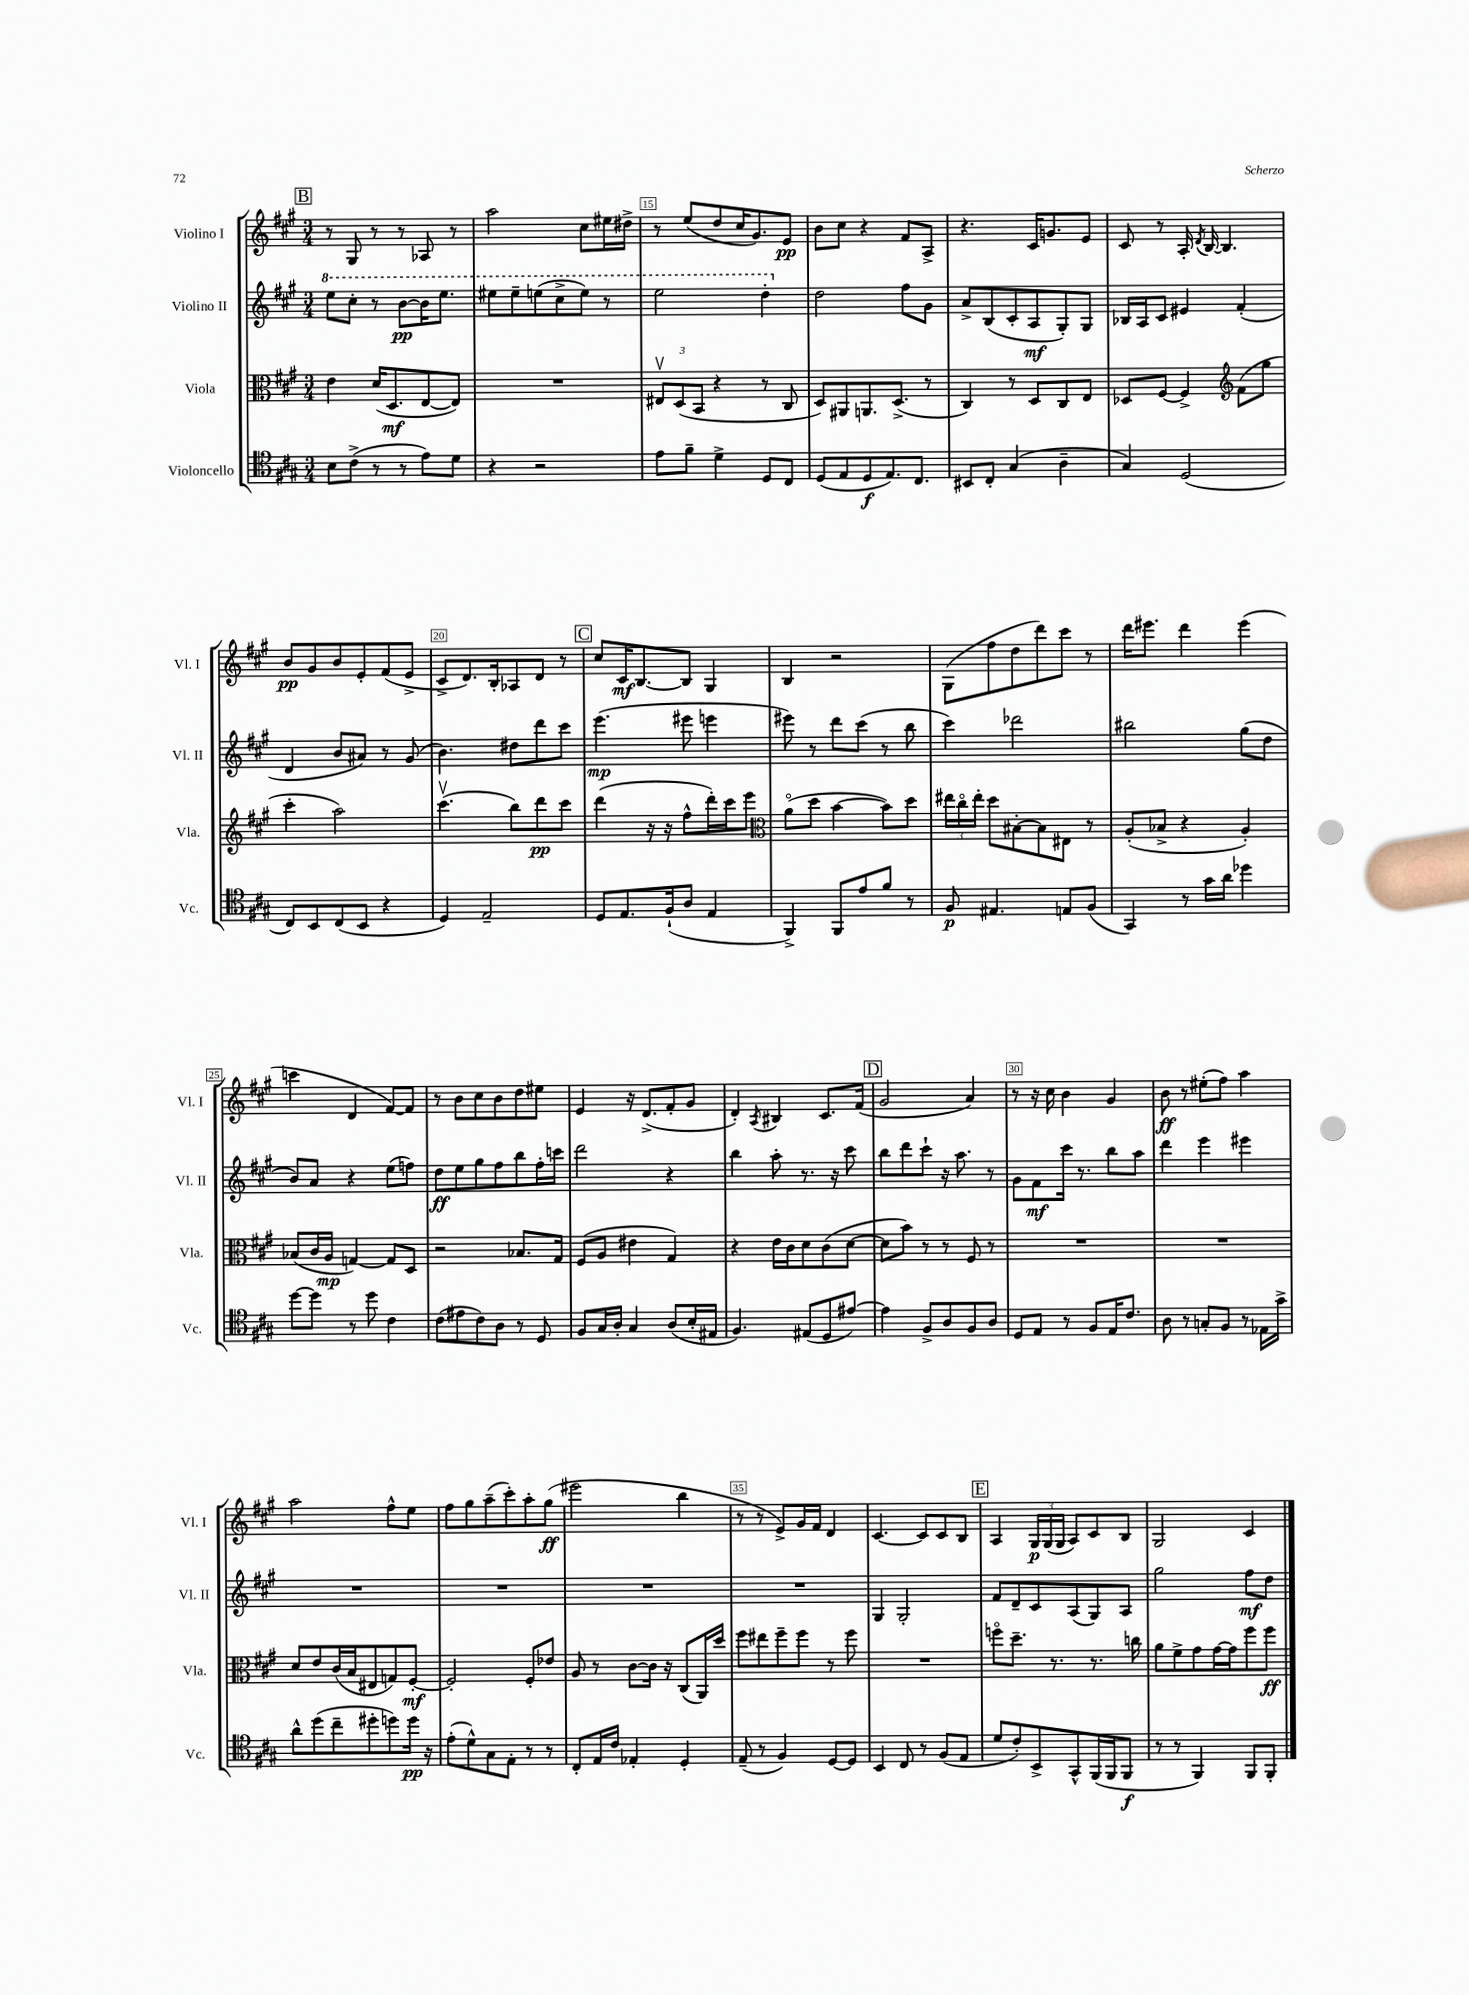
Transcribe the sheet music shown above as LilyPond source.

<<
\new StaffGroup <<
\new Staff = "s0" \with { instrumentName = "Violino I" shortInstrumentName = "Vl. I" } {
    \clef treble \key a \major \numericTimeSignature \time 3/4
    \autoBeamOff \mark \markup { \box "B" } r8 gis8 r8 r8 aes8 r8 |
    a''2 cis''8[ eis''16 dis''16]-> |
    r8 e''8[( d''8 cis''16 gis'8.) e'8]\pp |
    b'8[ cis''8] r4 fis'8[ a8]-> |
    r4. cis'16[ g'8. e'8] |
    cis'8 r8 a16-. \acciaccatura { d'8 } b16~ b4. |
    b'8[\pp gis'8 b'8 e'8-. fis'8( e'8]-> |
    cis'8[-> d'8.) b16-. aes8 d'8] r8 |
    \mark \markup { \box "C" } cis''8[ cis'16\mf b8.~ b8] gis4 |
    b4 r2 |
    gis8[( fis''8 d''8 d'''8) cis'''8] r8 |
    d'''16[ eis'''8.] d'''4 eis'''4( |
    c'''4 d'4 fis'8[~) fis'8] |
    r8 b'8[ cis''8 b'8 d''8 eis''8] |
    e'4 r16 d'8.[->( fis'8-. gis'8] |
    d'4-.) \acciaccatura { a8 } bis4 cis'8.[ fis'16]( |
    \mark \markup { \box "D" } gis'2 a'4) |
    r8 r16 cis''16 b'4 gis'4 |
    b'8\ff r8 eis''8[-.( fis''8]) a''4 |
    a''2 fis''8[-^ e''8] |
    fis''8[ gis''8 a''8--( cis'''8-.) a''8-. gis''8]\ff( |
    eis'''2 b''4 |
    r8 r8 e'8[->) gis'16 fis'16] d'4 |
    cis'4.~ cis'8[ cis'8 b8] |
    \mark \markup { \box "E" } a4 \tuplet 3/2 { gis16[\p gis16( gis16] } a8[) cis'8 b8] |
    gis2 cis'4 \bar "|." |
}
\new Staff = "s1" \with { instrumentName = "Violino II" shortInstrumentName = "Vl. II" } {
    \clef treble \key a \major \numericTimeSignature \time 3/4
    \autoBeamOff \mark \markup { \box "B" } \ottava #1 e'''8[ cis'''8]-. r8 b''8[~\pp b''16 e'''8.] |
    eis'''8[ eis'''8-- e'''8( cis'''8-> e'''8]) r8 |
    e'''2 d'''4-. \ottava #0 |
    d''2 fis''8[ gis'8] |
    a'8[-> b8( cis'8-. a8\mf gis8-.) gis8] |
    bes16[ a16 cis'8] eis'4 fis'4-.( |
    d'4 b'8[ ais'8]) r8 gis'8( |
    b'4.) dis''8[ d'''8 cis'''8] |
    \mark \markup { \box "C" } e'''4.\mp( eis'''8 e'''4 |
    eis'''8) r8 d'''8[ cis'''8]( r8 b''8 |
    cis'''4) des'''2 |
    bis''2 gis''8[( d''8] |
    b'8[) a'8] r4 e''8[( f''8]) |
    d''8[\ff e''8 gis''8 fis''8 b''8 fis''16-. c'''16] |
    d'''2 r4 |
    b''4 a''8-. r8. r16 cis'''8 |
    \mark \markup { \box "D" } b''8[ d'''8 cis'''8]-! r16 a''8. r8 |
    gis'8[ fis'8\mf cis'''16] r8. b''8[ a''8] |
    d'''4 e'''4 eis'''4 |
    R2. |
    R2. |
    R2. |
    R2. |
    gis4 gis2-. |
    \mark \markup { \box "E" } fis'8[ d'8-- cis'8 a8( gis8) a8] |
    gis''2 fis''8[\mf d''8] \bar "|." |
}
\new Staff = "s2" \with { instrumentName = "Viola" shortInstrumentName = "Vla." } {
    \clef alto \key a \major \numericTimeSignature \time 3/4
    \autoBeamOff \mark \markup { \box "B" } e'4 d'16[( d8.\mf e8~ e8]) |
    R2. |
    \tuplet 3/2 { eis8[\upbow d8( b,8] } r4 r8 cis8 |
    d8[) ais,8 a,8. d8.]->( r8 |
    cis4) r8 d8[ cis8 e8] |
    des8[ fis8]~ fis4-> \clef treble fis'8[( gis''8] |
    cis'''4-. a''2) |
    cis'''4.\upbow( b''8[) d'''8\pp cis'''8] |
    \mark \markup { \box "C" } d'''4( r16 r16 fis''8[-^ d'''16-.) cis'''16 e'''8] |
    \clef alto a'8[\flageolet( d''8] b'4~ b'8[) d''8] |
    \tuplet 3/2 { eis''16[ cis''16\flageolet eis''16]-. } d''8[ bis8~-. bis8 eis8] r8 |
    a8[-.( bes8]-> r4 a4-.) |
    bes8[( cis'16 a16]\mp g4~) g8[ d8] |
    r2 bes8.[ gis16] |
    fis8[( a8] eis'4 gis4) |
    r4 e'16[ cis'16 d'8 cis'8( d'8]~ |
    \mark \markup { \box "D" } d'8[ b'8]) r8 r8 fis8 r8 |
    R2. |
    R2. |
    d'8[ e'8 cis'16( b16 eis8 g8) fis8]~-.\mf |
    fis2-. fis8[-. ees'8] |
    a8 r8 cis'8[~ cis'16] r16 cis8[( a,16) d''16] |
    fis''8[ eis''8 fis''8-- fis''8] r8 fis''8 |
    R2. |
    \mark \markup { \box "E" } f''8[\flageolet d''8.]-- r8. r8. c''16 |
    a'8[ fis'8-> gis'8 gis'16~ gis'16 fis''8 fis''8]\ff \bar "|." |
}
\new Staff = "s3" \with { instrumentName = "Violoncello" shortInstrumentName = "Vc." } {
    \clef tenor \key a \major \numericTimeSignature \time 3/4
    \autoBeamOff \mark \markup { \box "B" } b8[ cis'8]->( r8 r8 e'8[) d'8] |
    r4 r2 |
    e'8[ fis'8]-- d'4-> d8[ cis8] |
    d8[( e8 d8\f e8.) cis8.] |
    bis,8[ cis8]-. gis4( a4-- |
    gis4) d2( |
    cis8[) b,8 cis8( b,8] r4 |
    d4) e2-- |
    \mark \markup { \box "C" } d8[ e8. fis16-!( a8] e4 |
    fis,4->) fis,8[ e'8 fis'8] r8 |
    fis8\p eis4. e8[ fis8]( |
    gis,4) r8 gis'16[ a'16] des''4 |
    d''8[~ d''8] r8 d''8 cis'4 |
    cis'8[( eis'8 cis'8) a8] r8 d8 |
    fis8[ gis16 a16]-. gis4 a8[( b16-. eis16] |
    fis4.) eis8[( d8 eis'8]~) |
    \mark \markup { \box "D" } eis'4 fis8[-> a8 fis8 a8] |
    d8[ e8] r8 fis8[ e16 cis'8.] |
    a8 r8 g8[-. fis8] r8 ees16[ gis'16]-> |
    a'8[-^ d''8( cis''8-- dis''8-. d''8) d''16]\pp r16 |
    e'8[-.( d'8-^) gis8 e8]-. r8 r8 |
    cis8[-. e16 cis'16] ees4-. d4-. |
    e8--( r8 fis4) d8[~ d8] |
    b,4 cis8 r8 fis8[( e8] |
    \mark \markup { \box "E" } d'8[ cis'8-.) b,8-> gis,8-^ fis,16( fis,16 fis,8]\f |
    r8 r8 fis,4) fis,8[ fis,8]-. \bar "|." |
}
>>
>>
\layout { \context { \Score currentBarNumber = #13 \override BarNumber.break-visibility = ##(#f #t #t) barNumberVisibility = #(every-nth-bar-number-visible 5) \override BarNumber.stencil = #(make-stencil-boxer 0.1 0.3 ly:text-interface::print) } }
